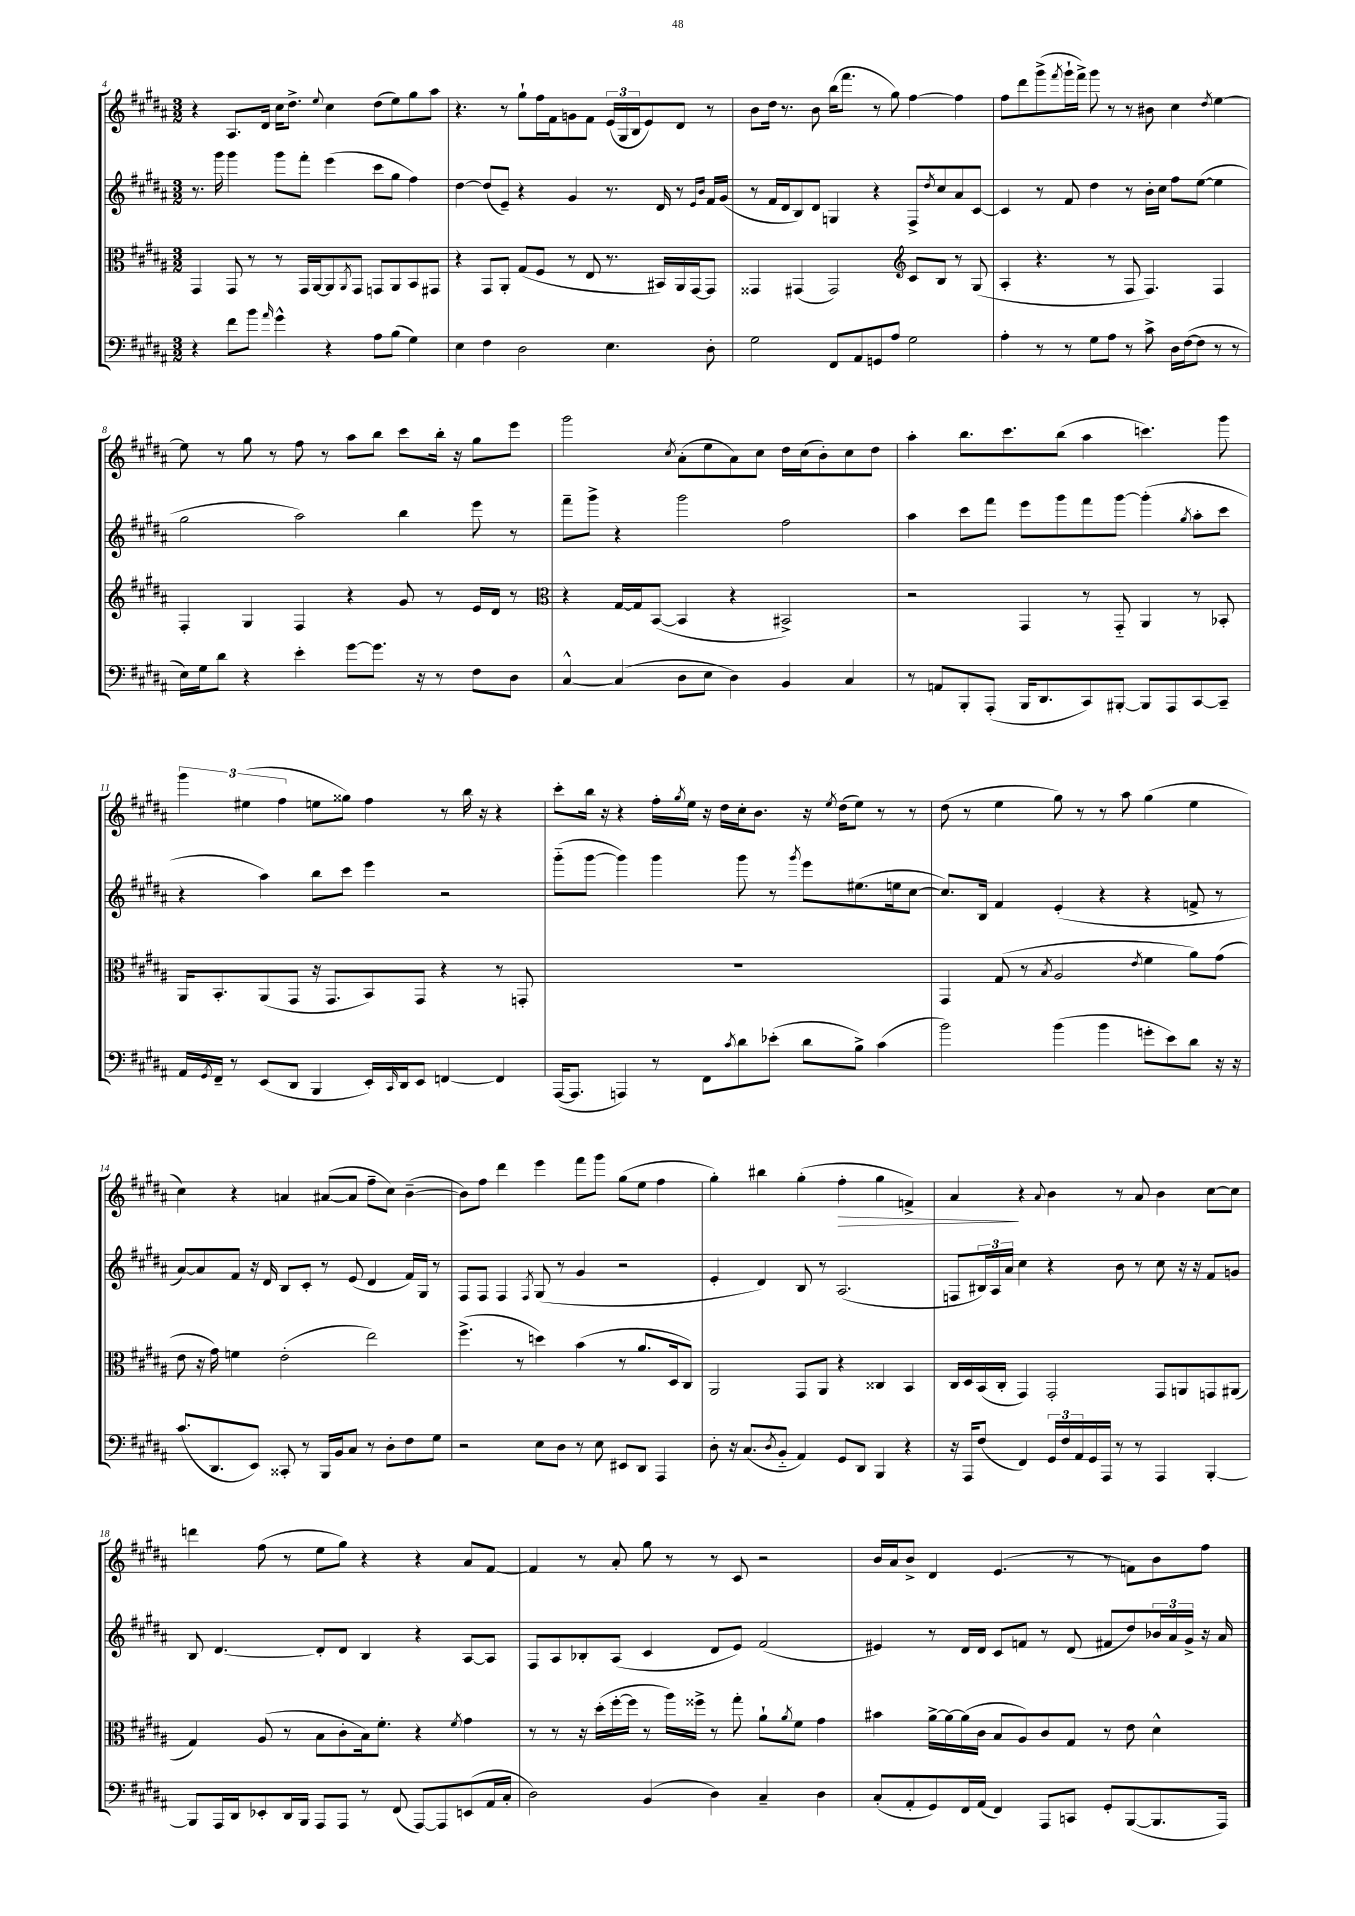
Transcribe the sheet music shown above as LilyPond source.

<<
\new StaffGroup <<
\new Staff = "s0" {
    \clef treble \key b \major \numericTimeSignature \time 3/2
    r4 ais8. dis'16 cis''16 dis''8.-> \appoggiatura { e''8 } cis''4 dis''8( e''8) gis''8 ais''8 |
    r4. r8 gis''8-! fis''16 fis'16 g'8 fis'8 \tuplet 3/2 { e'16( gis16 b16 } e'8) dis'8 r8 |
    b'8 dis''16 r8. b'8 b''16( fis'''8. r8 gis''8) fis''4~ fis''4 |
    fis''8 dis'''8 gis'''8->( \acciaccatura { fis'''8 } gis'''16-! fis'''16->) gis'''8 r8 r8 bis'8 cis''4 \acciaccatura { dis''8 } e''4~ |
    e''8 r8 gis''8 r8 fis''8 r8 ais''8 b''8 cis'''8 b''16-. r16 gis''8 e'''8 |
    gis'''2 \acciaccatura { cis''8 } ais'8-.( e''8 ais'8) cis''8 dis''16 cis''16( b'8-.) cis''8 dis''8 |
    ais''4-. b''8. cis'''8. b''8( ais''4 c'''4.) gis'''8 |
    \tuplet 3/2 { gis'''4 eis''4( fis''4 } e''8 gisis''8) fis''4 r8 b''16 r16 r4 |
    cis'''8-. b''16 r16 r4 fis''16-. \acciaccatura { gis''8 } e''16 r16 dis''16 cis''16-. b'8. r16 \acciaccatura { e''8 } dis''16( e''8) r8 r8 |
    dis''8( r8 e''4 gis''8) r8 r8 ais''8 gis''4( e''4 |
    cis''4) r4 a'4 ais'8~( ais'8 fis''8-- cis''8) b'4~--( |
    b'8) fis''8 dis'''4 e'''4 fis'''8 gis'''8 gis''8( e''8 fis''4 |
    gis''4-.) bis''4 gis''4-.( fis''4-.\> gis''4 f'4->) |
    ais'4\! r4 \appoggiatura { ais'8 } b'4 r8 ais'8 b'4 cis''8~ cis''8 |
    d'''4 fis''8( r8 e''8 gis''8) r4 r4 ais'8 fis'8~ |
    fis'4 r8 ais'8-. gis''8 r8 r8 cis'8 r2 |
    b'16 ais'16 b'8-> dis'4 e'4.( r8 r8 f'8) b'8 fis''8 \bar "|." |
}
\new Staff = "s1" {
    \clef treble \key b \major \numericTimeSignature \time 3/2
    r8. gis'''16 gis'''4 gis'''8 fis'''8-. e'''4( cis'''8 gis''8 fis''4) |
    dis''4~ dis''8( e'8--) r4 gis'4 r8. dis'16 r8 \grace { e'16 b'16 } fis'16 gis'16( |
    r8 fis'16 dis'16 b8) dis'8 g4 r4 fis8-> \acciaccatura { dis''8 } cis''8 ais'8 cis'8~ |
    cis'4 r8 fis'8 dis''4 r8 b'16-. cis''16 fis''8 e''8~( e''4 |
    gis''2 ais''2) b''4 e'''8 r8 |
    fis'''8-- gis'''8-> r4 gis'''2 fis''2 |
    ais''4 cis'''8 fis'''8 e'''8 gis'''8 fis'''8 gis'''8~ gis'''4-.( \acciaccatura { gis''8 } ais''8-. cis'''8 |
    r4 ais''4) b''8 cis'''8 e'''4 r2 |
    gis'''8-_( gis'''8~ gis'''4) gis'''4 gis'''8 r8 \acciaccatura { gis'''8 } e'''8 eis''8.( e''16 cis''8~ |
    cis''8.) b16 fis'4 e'4-.( r4 r4 f'8-> r8 |
    ais'8~) ais'8 fis'8 r16 dis'16 b8 cis'8-. r8 e'8( dis'4 fis'16) gis16 r8 |
    fis8 fis8 fis4 \acciaccatura { fis8 } gis8( r8 gis'4 r2 |
    e'4-. dis'4) b8 r8 ais2.( |
    f8 \tuplet 3/2 { bis16) ais16 ais'16 } cis''4 r4 b'8 r8 cis''8 r16 r16 fis'8 g'8 |
    b8 dis'4.~ dis'8-. dis'8 b4 r4 ais8~ ais8 |
    fis8 ais8 bes8-. ais8( cis'4 dis'8 e'8) fis'2( |
    eis'4) r8 dis'16 dis'16 cis'8 f'8 r8 dis'8( fis'8 dis''8) \tuplet 3/2 { bes'16 ais'16 gis'16-> } r16 ais'16 \bar "|." |
}
\new Staff = "s2" {
    \clef alto \key b \major \numericTimeSignature \time 3/2
    gis,4 gis,8 r8 r8 gis,16 ais,16~ ais,8 \acciaccatura { ais,8 } gis,8 g,8 ais,8 b,8 gis,8 |
    r4 gis,8 ais,8-. gis8( fis8 r8 e8 r8. bis,16) ais,16 gis,16~ gis,8 |
    gisis,4 gis,4( gis,2) \clef treble cis'8 b8 r8 gis8( |
    ais4-. r4. r8 fis8 fis4.) fis4 |
    fis4-. gis4 fis4 r4 gis'8 r8 e'16 dis'16 r8 |
    \clef alto r4 gis16~ gis16 b,8~( b,4 r4 bis,2->) |
    r2 gis,4 r8 gis,8-_ ais,4 r8 bes,8-. |
    ais,16 b,8.-. ais,8( gis,8 r16 gis,8. b,8) gis,8 r4 r8 g,8-. |
    R1. |
    gis,4 gis8( r8 \acciaccatura { b8 } ais2 \acciaccatura { e'8 } fis'4 ais'8) gis'8( |
    e'8 r16 gis'16) f'4 e'2-.( e''2) |
    fis''4.->( r8 d''4) b'4( r8 ais'8. dis16 cis8) |
    ais,2 gis,8 ais,8 r4 cisis4 b,4 |
    cis16 dis16 b,16( cis16-. gis,4) gis,2-. gis,8 a,8 g,8 ais,8( |
    gis4) ais8( r8 b8 cis'8-. b16) fis'8.-. r4 \acciaccatura { fis'8 } gis'4 |
    r8 r8 r16 dis''16-.( fis''16~-. fis''16 r8 ais''16) fisis''16-> r8 gis''8-. ais'8-! \acciaccatura { ais'8 } fis'8 gis'4 |
    bis'4 ais'16~-> ais'16~ ais'16( cis'16 b8 ais8) cis'8 gis8 r8 e'8 dis'4-^ \bar "|." |
}
\new Staff = "s3" {
    \clef bass \key b \major \numericTimeSignature \time 3/2
    r4 fis'8 b'8 \grace { ais'16 } gis'4-^ r4 ais8 b8( gis4) |
    e4 fis4 dis2 e4. dis8-. |
    gis2 fis,8 ais,8 g,8 ais8 gis2 |
    ais4-. r8 r8 gis8 ais8 r8 cis'8-> dis16 fis16~( fis8 r8 r8 |
    e16) gis16 dis'8 r4 e'4-. gis'8~ gis'8. r16 r8 fis8 dis8 |
    cis4~-^ cis4( dis8 e8 dis4) b,4 cis4 |
    r8 a,8 b,,8-. ais,,8-.( b,,16 dis,8. cis,8) bis,,8~-. bis,,8 ais,,8 cis,8~ cis,8-- |
    ais,16 \acciaccatura { gis,8 } fis,16-- r8 e,8( dis,8 b,,4 e,16-.) \grace { cis,16 } dis,16 e,8 f,4~ f,4 |
    ais,,16~( ais,,8. a,,4) r8 fis,8 \acciaccatura { cis'8 } dis'8 ees'8-.( dis'8 b8->) cis'4( |
    b'2) b'4( b'4 g'8-. e'8) dis'8 r16 r16 |
    cis'8.( dis,8. e,8) cisis,8-. r8 b,,16 b,16 cis8 r8 dis8-. fis8 gis8 |
    r2 e8 dis8 r8 e8 eis,8 dis,8 ais,,4 |
    dis8-. r16 cis8.( \acciaccatura { dis8 } b,8-_ ais,4) gis,8 dis,8 b,,4 r4 |
    r16 ais,,16 fis8( fis,4) \tuplet 3/2 { gis,16 fis16 ais,16 } gis,16 ais,,16 r8 r8 ais,,4 b,,4~-. |
    b,,8 ais,,16 dis,16 ees,8-. dis,16 b,,16 ais,,8 ais,,8 r8 fis,8( ais,,8~) ais,,8 e,8( ais,16 cis16-. |
    dis2) b,4( dis4) cis4-- dis4 |
    cis8-.( ais,8-. gis,8) fis,16 ais,16( fis,4) ais,,8 c,8 gis,8-. b,,8~( b,,8. ais,,16) \bar "|." |
}
>>
>>
\layout { \context { \Score currentBarNumber = #4 } }
